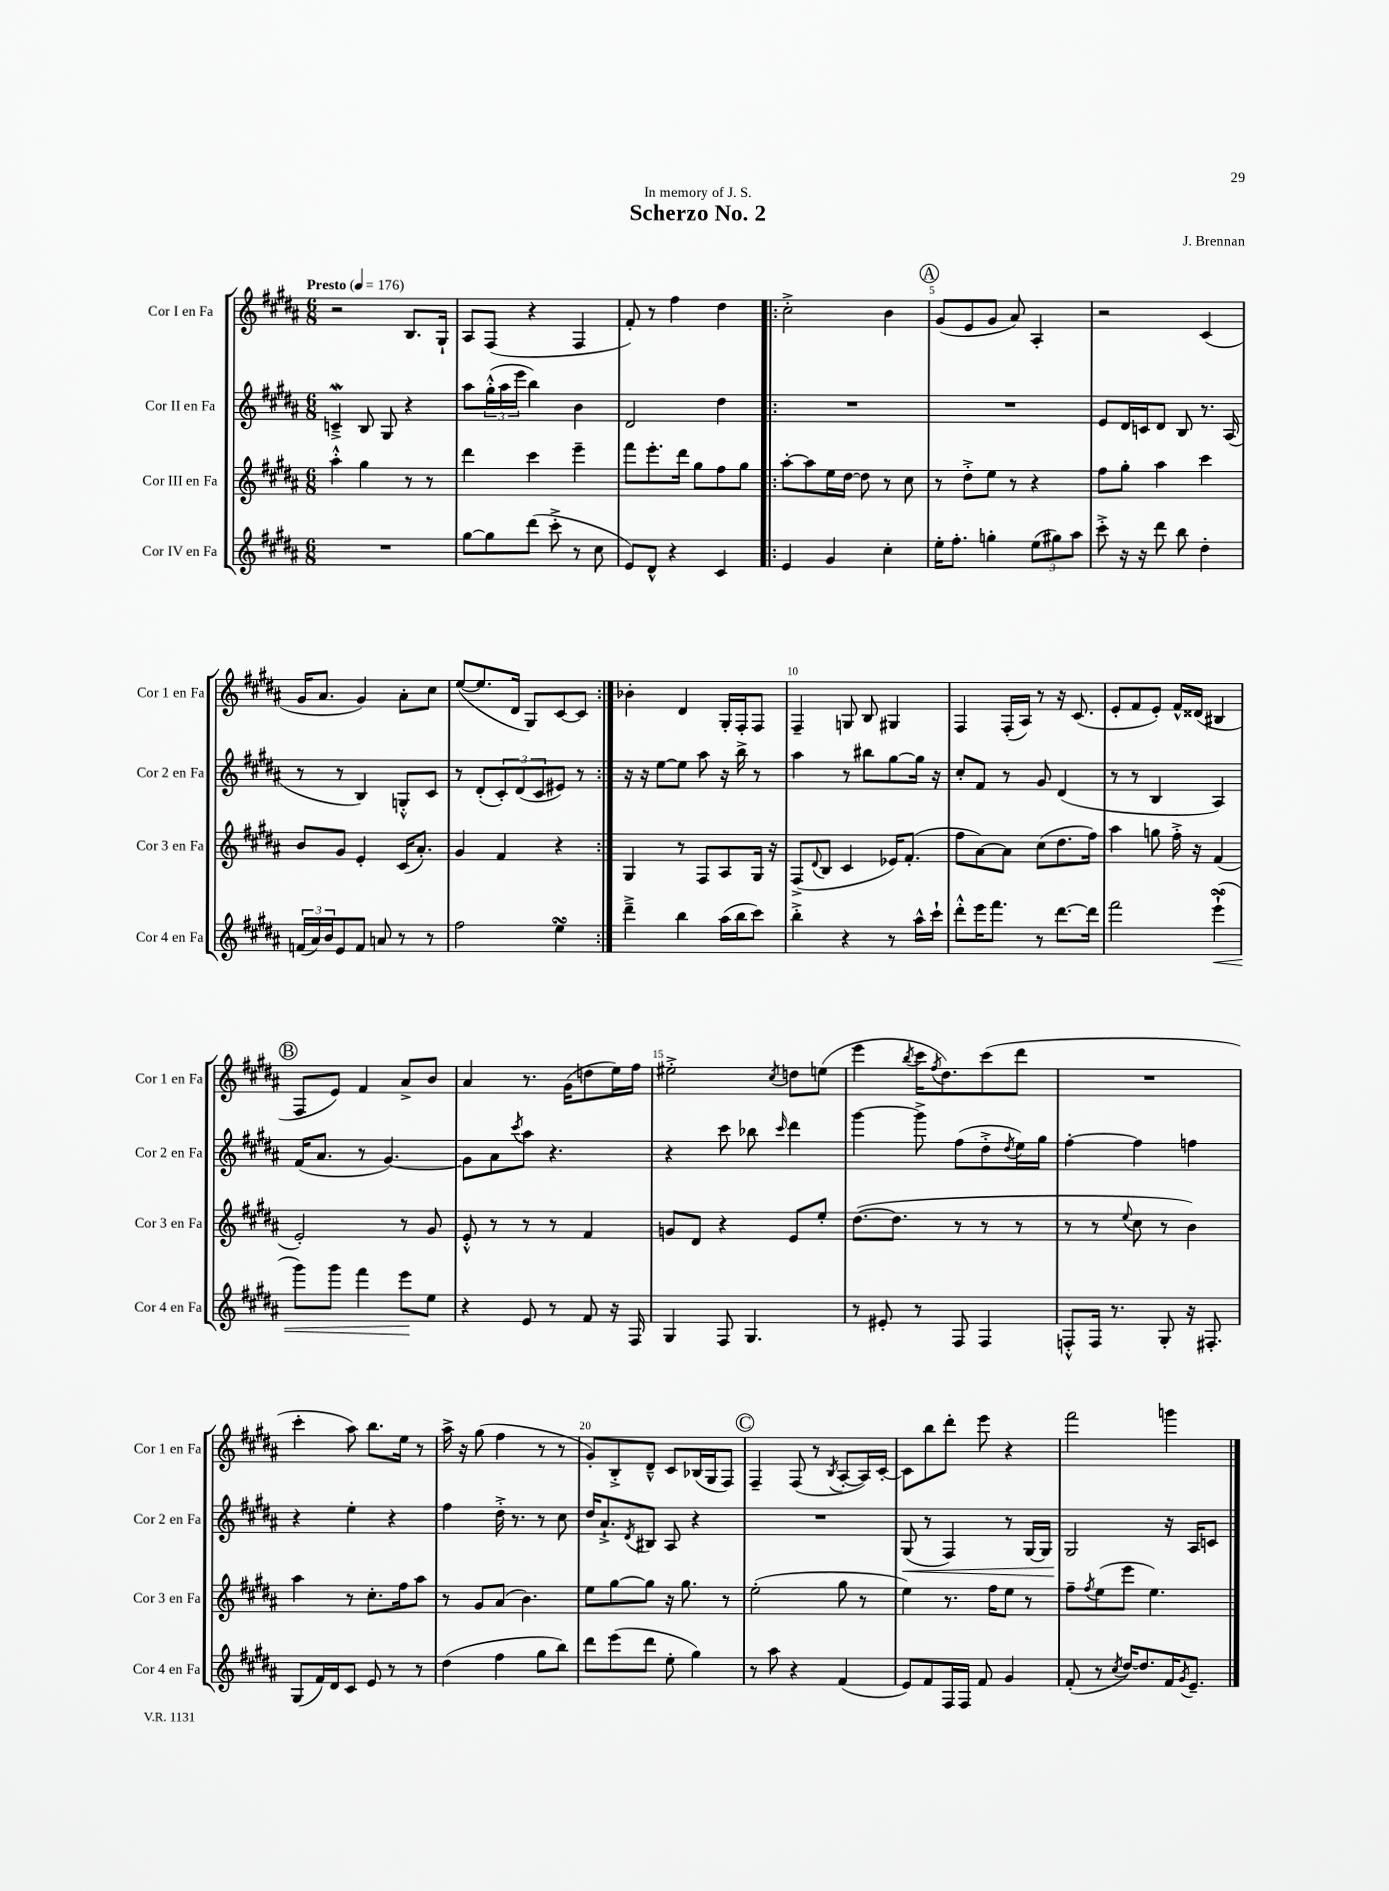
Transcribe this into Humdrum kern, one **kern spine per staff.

**kern	**dynam	**kern	**kern	**dynam	**kern
*part4	*part4	*part3	*part2	*part2	*part1
*staff4	*staff4	*staff3	*staff2	*staff2	*staff1
*I"Cor IV en Fa	*	*I"Cor III en Fa	*I"Cor II en Fa	*	*I"Cor I en Fa
*I'Cor 4 en Fa	*	*I'Cor 3 en Fa	*I'Cor 2 en Fa	*	*I'Cor 1 en Fa
*clefG2	*	*clefG2	*clefG2	*	*clefG2
*k[f#c#g#d#a#]	*	*k[f#c#g#d#a#]	*k[f#c#g#d#a#]	*	*k[f#c#g#d#a#]
*M6/8	*	*M6/8	*M6/8	*	*M6/8
*MM176	*	*MM176	*MM176	*	*MM176
=1	=1	=1	=1	=1	=1
!	!	!	!	!	!LO:TX:a:B:t=Presto
2.r	.	4aa#'^^\	4cnw~^/	.	2r
.	.	4gg#\	8B/	.	.
.	.	.	8G#/	.	.
.	.	8r	4r	.	8.B/L
.	.	8r	.	.	.
.	.	.	.	.	16G#`/Jk
=2	=2	=2	=2	=2	=2
[8gg#\L	.	4ddd#\	8aa#\L	.	8A#/L
8gg#\]	.	.	(24gg#'^^\L	.	(8F#/J
.	.	.	24aa#\	.	.
.	.	.	24eee\JJ	.	.
(8ddd#\J	.	4ccc#\	4bb\)	.	4r
8ccc#'^\	.	.	.	.	.
8r	.	4eee~\	4b\	.	4F#/
8cc#\	.	.	.	.	.
=3	=3	=3	=3	=3	=3
8e/L)	.	8fff#\L	2d#/	.	8f#'/)
8d#^^/J	.	8.eee'\	.	.	8r
4r	.	.	.	.	4ff#\
.	.	16ddd#\Jk	.	.	.
.	.	8gg#\L	.	.	.
4c#/	.	8ff#\	4dd#\	.	4dd#\
.	.	8gg#\J	.	.	.
=4!|:	=4!|:	=4!|:	=4!|:	=4!|:	=4!|:
4e/	.	[8aa#'\L	2.r	.	2cc#'^\
.	.	8aa#\]	.	.	.
4g#/	.	16ee\L	.	.	.
.	.	[16dd#\JJ	.	.	.
.	.	8dd#\]	.	.	.
4cc#'\	.	8r	.	.	4b\
.	.	8cc#\	.	.	.
!!LO:REH:place=s1:t=A
=5	=5	=5	=5	=5	=5
16ee'\KL	.	8r	2.r	.	(8g#/L
8.ff#'\J	.	.	.	.	.
.	.	8dd#'^\L	.	.	8e/
4ggn'\	.	8ee\J	.	.	8g#/J
.	.	8r	.	.	8a#/)
(12ee\L	.	4r	.	.	4A#'/
12gg#X\)	.	.	.	.	.
12aa#\J	.	.	.	.	.
=6	=6	=6	=6	=6	=6
8ccc#'^\	.	8ff#\L	8e/L	.	2r
16r	.	8gg#'\J	16d#/L	.	.
16r	.	.	16cn/J	.	.
8ddd#\	.	4aa#\	8d#/J	.	.
8bb\	.	.	8B/	.	.
4dd#'\	.	4ccc#\	8.r	.	(4c#/
.	.	.	(16A#/	.	.
!!LO:LB:g=z
=7	=7	=7	=7	=7	=7
(24fn/LL	.	8b/L	8r	.	16g#/KL
24a#/)	.	.	.	.	.
.	.	.	.	.	8.a#/J
24b/J	.	.	.	.	.
8e/	.	8g#/J	8r	.	.
8f/J	.	4e'/	4B/)	.	4g#/)
8an/	.	.	.	.	.
8r	.	(16c#/KL	8Gn'^^/L	.	8a#'\L
.	.	8.a#'/J)	.	.	.
8r	.	.	8c#/J	.	8cc#\J
=8	=8	=8	=8	=8	=8
2ff#\	.	4g#/	8r	.	([8ee/L
.	.	.	(8d#'/L	.	8.ee/]
.	.	4f#/	12c#'/)	.	.
.	.	.	.	.	16d#/Jk
.	.	.	(12d#/	.	.
.	.	.	.	.	8G#/L)
.	.	.	12c#/	.	.
4eesSSs\	.	4r	8e#X/J)	.	[8c#/
.	.	.	8r	.	8c#/J]
=9:|!	=9:|!	=9:|!	=9:|!	=9:|!	=9:|!
4ddd#~^\	.	4G#/	16r	.	4b-X'\
.	.	.	16r	.	.
.	.	.	[8ee\L	.	.
4bb\	.	8r	8ee\J]	.	4d#/
.	.	8F#/L	8aa#\	.	.
(16aa#\LL	.	8A#/	16r	.	16G#'/LL
16bb\J	.	.	16bb^\	.	16F#'/J
8ccc#\J)	.	16G#/Jk	8r	.	8F#/J
.	.	16r	.	.	.
=10	=10	=10	=10	=10	=10
4bb'^\	.	(8F#^/L	4aa#\	.	4F#~/
.	.	8qqd#/	.	.	.
.	.	8B/J	.	.	.
4r	.	4c#/	8r	.	8Gn/
.	.	.	8bb#X\L	.	8B/
8r	.	16e-X/KL)	[8gg#\	.	4G#X/
.	.	(8.f#'/J	.	.	.
16aa#^^\LL	.	.	16gg#\Jk]	.	.
16ccc#`\JJ	.	.	16r	.	.
=11	=11	=11	=11	=11	=11
8ddd#'^^\L	.	8ff#\L	8cc#'/L	.	4F#/
16eee\K	.	[8a#\)	8f#/J	.	.
8.fff#\J	.	.	.	.	.
.	.	8a#\J]	8r	.	(16F#'/LL
.	.	.	.	.	16A#/JJ)
8r	.	(8cc#\L	8g#/	.	8r
[8.ddd#\L	.	8.dd#\	(4d#/	.	16r
.	.	.	.	.	(8.c#/
16ddd#\Jk]	.	16ff#\Jk)	.	.	.
=12	=12	=12	=12	=12	=12
2fff#\	.	4aa#\	8r	.	8e'/L
.	.	.	8r	.	8f#/
.	.	8ggn\	4B/	.	8e'/J)
.	.	16ff#'^\	.	.	16f#^^/LL
.	.	16r	.	.	(16d##X/JJ
!	!LO:HP:b	!	!	!	!
(4eeesSSs`^\	<	(4f#/	4A#/)	.	4B#X/
!!LO:LB:g=z
!!LO:REH:place=s1:t=B
=13	=13	=13	=13	=13	=13
8ggg#\L)	.	2e'/)	(16f#/KL	.	8F#/L
.	.	.	8.a#/J	.	.
8ggg#\J	.	.	.	.	8e/J)
4fff#\	.	.	8r	.	4f#/
.	.	.	[4.g#/)	.	.
8eee\L	.	8r	.	.	8a#^/L
8ee\J	[	8g#/	.	.	8b/J
=14	=14	=14	=14	=14	=14
4r	.	8e'^^/	8g#\L]	.	4a#/
.	.	8r	8a#\	.	.
.	.	.	8qccc#/	.	.
8e/	.	8r	8aa#\J	.	8.r
8r	.	8r	4.r	.	.
.	.	.	.	.	(16g#\KL
8f#/	.	4f#/	.	.	8ddn\
16r	.	.	.	.	16ee\L)
16F#/	.	.	.	.	16ff#\JJ
=15	=15	=15	=15	=15	=15
4G#/	.	8gn/L	4r	.	2ee#X'^\
.	.	8d#/J	.	.	.
8F#/	.	4r	8ccc#\	.	.
4.G#/	.	.	8bb-X\	.	.
.	.	.	16qqccc#/	.	8qcc#/
.	.	8e/L	4ddd#\	.	8ddn\L
.	.	8ee'/J	.	.	(8een\J
=16	=16	=16	=16	=16	=16
8r	.	([8.dd#\L	[4ggg#\	.	4eee\
8e#X'/	.	.	.	.	.
.	.	8.dd#\J]	.	.	.
.	.	.	.	.	8qbb/
8r	.	.	8ggg#^\]	.	16ccc#\KL
.	.	.	.	.	8qff#/
.	.	.	.	.	8.dd#\)
8F#/	.	8r	(8ff#\L	.	.
4F#/	.	8r	8dd#'^\	.	(8ccc#\
.	.	.	8qdd#/	.	.
.	.	8r	16ee\L)	.	8ddd#\J
.	.	.	16gg#\JJ	.	.
=17	=17	=17	=17	=17	=17
8Fn'^^/L	.	8r	[4ff#'\	.	2.r
16F/Jk	.	8r	.	.	.
8.r	.	.	.	.	.
.	.	8qqee/	.	.	.
.	.	8cc#\	4ff#\]	.	.
8G#'/	.	8r	.	.	.
16r	.	4b\)	4ffn\	.	.
8.F#X'/	.	.	.	.	.
!!LO:LB:g=z
=18	=18	=18	=18	=18	=18
(8G#/L	.	4aa#\	4r	.	4ccc#'\
16f#/L)	.	.	.	.	.
16d#/J	.	.	.	.	.
8c#/J	.	8r	4ee'\	.	8aa#\)
8e/	.	8.cc#'\L	.	.	8.bb\L
8r	.	.	4r	.	.
.	.	16ff#\k	.	.	16ee\Jk
8r	.	8aa#\J	.	.	8r
=19	=19	=19	=19	=19	=19
(4dd#\	.	8r	4ff#\	.	16aa#^\
.	.	.	.	.	16r
.	.	8g#/L	.	.	(8gg#\
4ff#\	.	(8a#/J	16dd#'^\	.	4ff#\
.	.	.	8.r	.	.
.	.	4.b\)	.	.	.
8gg#\L	.	.	8r	.	8r
8bb\J)	.	.	8cc#\	.	8r
=20	=20	=20	=20	=20	=20
8ddd#\L	.	8ee\L	16dd#/KL	.	8g#'/L)
.	.	.	8.a#`^/	.	.
(8eee\	.	[8gg#\	.	.	8B'^/
.	.	.	8qd#/	.	.
8ddd#\J	.	8gg#\J]	8B#X/J	.	8d#~^^/J
8ee'\	.	16r	8A#/	.	8c#/L
.	.	8.gg#\	.	.	.
4gg#\)	.	.	4r	.	(16B-X/L
.	.	.	.	.	16G#/J
.	.	8r	.	.	8F#/J)
!!LO:REH:place=s1:t=C
=21	=21	=21	=21	=21	=21
8r	.	(2ee'\	2.r	.	4F#~/
8aa#\	.	.	.	.	.
4r	.	.	.	.	(8F#/
.	.	.	.	.	8r
.	.	.	.	.	8qB/
(4f#/	.	8gg#\	.	.	[8A#'/L
.	.	8r	.	.	16A#/L])
.	.	.	.	.	[16c#'/JJ
=22	=22	=22	=22	=22	=22
!	!	!	!	!LO:HP:b	!
8e/L)	.	4ee\)	(8G#/	<	8c#\L]
8f#/	.	.	8r	.	8bb\
16F#/L	.	8.r	4F#/)	.	8ddd#'\J
16F#/JJ	.	.	.	.	.
8f#/	.	.	.	.	8eee\
.	.	16ff#\KL	.	.	.
4g#/	.	8ee\J	8r	.	4r
.	.	8r	[16G#/LL	.	.
.	.	.	16G#/JJ]	.	.
=23	=23	=23	=23	=23	=23
(8f#'/	.	8ff#~\L	2G#/	.	2fff#\
.	.	8qff#/	.	.	.
8r	.	(8ee\	.	.	.
8qcc#/	.	.	.	.	.
[16dd#/KL)	.	8eee\J	.	.	.
8.dd#/]	.	.	.	.	.
.	.	4.ee\)	.	.	.
16f#/K	.	.	16r	[	4gggn\
8qg#/	.	.	.	.	.
8.e~/J	.	.	16A#/KL	.	.
.	.	.	8cn/J	.	.
==	==	==	==	==	==
*-	*-	*-	*-	*-	*-
